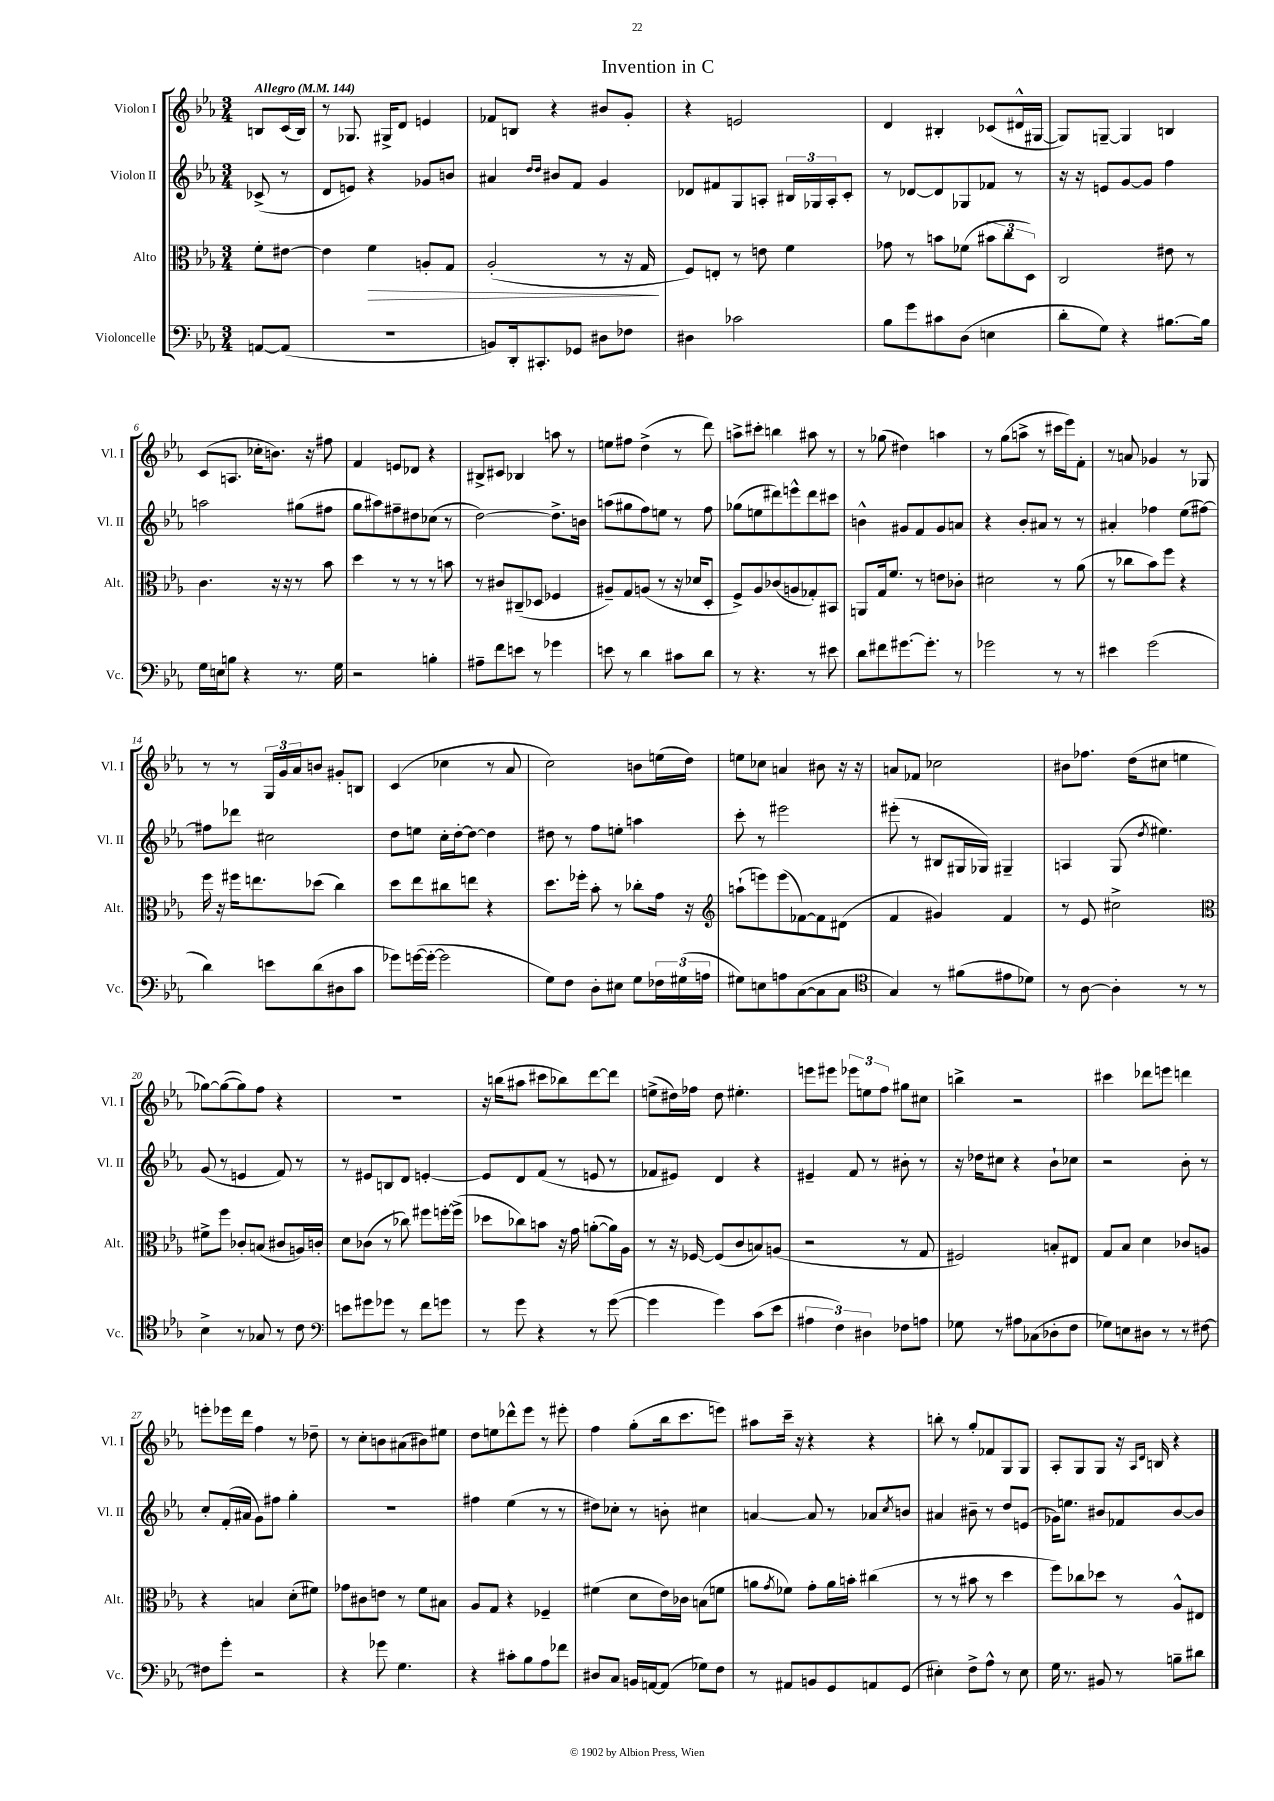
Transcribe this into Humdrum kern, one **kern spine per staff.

**kern	**kern	**dynam	**kern	**kern
*part4	*part3	*part3	*part2	*part1
*staff4	*staff3	*staff3	*staff2	*staff1
*I"Violoncelle	*I"Alto	*	*I"Violon II	*I"Violon I
*I'Vc.	*I'Alt.	*	*I'Vl. II	*I'Vl. I
*clefF4	*clefC3	*	*clefG2	*clefG2
*k[b-e-a-]	*k[b-e-a-]	*	*k[b-e-a-]	*k[b-e-a-]
*M3/4	*M3/4	*	*M3/4	*M3/4
*MM144	*MM144	*	*MM144	*MM144
=	=	=	=	=
!	!	!	!	!LO:TX:a:B:t=Allegro
[8AAn/L	8f'\L	.	(8c-X^/	8Bn/L
(8AA/J]	[8e#X\J	.	8r	(16c/L
.	.	.	.	16B/JJ)
=1	=1	=1	=1	=1
2.r	4e#\]	.	8d/L	8r
.	.	.	8en/J)	8.G-X/
!	!	!LO:HP:b	!	!
.	4f\	>	4r	.
.	.	.	.	16G#X^/KL
.	.	.	.	8d/J
.	8An'/L	.	8g-X/L	4en/
.	8G/J	.	8bn/J	.
=2	=2	=2	=2	=2
8BBn/L)	(2A-'/	.	4a#X/	8f-X/L
16DD'/k	.	.	.	8Bn/J
8.CC#X'/	.	.	.	.
.	.	.	16qqdd/LL	.
.	.	.	16qqdd/JJ	.
.	.	.	8b#X/L	4r
8GG-X/J	.	.	8f/J	.
8D#X\L	8r	.	4g/	8b#X/L
8F-X\J	16r	.	.	8g'/J
.	16G/	.	.	.
.	.	]	.	.
=3	=3	=3	=3	=3
4D#X\	8F/L)	.	8d-X/L	4r
.	8En'/J	.	8f#X/	.
2c-X\	8r	.	8G/	2en/
.	8en\	.	8An'/J	.
.	4f\	.	24B#X/LL	.
.	.	.	24G-X/	.
.	.	.	24A'/J	.
.	.	.	8c'/J	.
=4	=4	=4	=4	=4
8B-\L	8g-X\	.	8r	4d/
8g\	8r	.	[8d-X/L	.
8c#X\	8bn\L	.	8d-/]	4B#X'/
(8D\J	(8f-X\J	.	8G-X/	.
4En\	12b#X\L	.	8f-X/J	(8c-X/L
.	12cc\	.	.	.
.	.	.	8r	16d#X^^/L
.	12D\J)	.	.	.
.	.	.	.	[16G#X/JJ
=5	=5	=5	=5	=5
8d'\L	2C/	.	16r	8G#/L])
.	.	.	16r	.
8G\J)	.	.	8en/L	[8Gn~/J
4r	.	.	[8g/	4G/]
.	.	.	8g/J]	.
[8.B#X\L	8e#X\	.	4ff\	4Bn/
.	8r	.	.	.
16B#\Jk]	.	.	.	.
!!LO:LB:g=z
=6	=6	=6	=6	=6
16G\LL	4.c\	.	2aan\	(8c/L
16En\J	.	.	.	.
8Bn\J	.	.	.	8.An/J
4r	.	.	.	.
.	.	.	.	16cc-X'\KL
.	16r	.	.	8.bn\J)
.	16r	.	.	.
8.r	8r	.	(8gg#X\L	.
.	.	.	.	16r
.	8b-\	.	8ff#X\J	8ff#X\
16G\	.	.	.	.
=7	=7	=7	=7	=7
2r	4dd\	.	8gg\L	4f/
.	.	.	8aa#X\)	.
.	8r	.	8ff#X~\	8en/L
.	8r	.	8dd#X\	8d-X/J
4Bn'\	8r	.	(8cc-X\J	4r
.	8bn\	.	8r	.
=8	=8	=8	=8	=8
8A#X~\L	8r	.	[2dd\)	8B#X^/L
8f\	8c#X/L	.	.	8c#X/J
8en\J	(8C#X~/	.	.	4B-X/
8r	8D-X/J	.	.	.
4g-X\	4F-X/	.	8.dd^\L]	8aan\
.	.	.	.	8r
.	.	.	16bn\Jk	.
=9	=9	=9	=9	=9
8en\	8A#X~/L)	.	(8aan\L	8een\L
8r	8G/	.	8gg#X\	8ff#X\J
4d\	(8An/J	.	8ff\)	(4dd^\
.	8r	.	8een\J	.
8c#X\L	16r	.	8r	8r
.	16d-X/KL	.	.	.
8d\J	8D'/J	.	8ff\	8ddd\)
=10	=10	=10	=10	=10
8r	8F^/L)	.	(8gg-X\L	8aan^\L
4.r	8A-/	.	8een\	8ccc#X'\J
.	(8c-X/	.	8ddd#X\)	4bbn\
.	8An/	.	8eeen^^\	.
8r	8G-X'/)	.	8ddd#\	8aa#X\
8e#X\	8BB#X/J	.	8ccc#X\J	8r
=11	=11	=11	=11	=11
8d\L	8AAn/L	.	4bn^^\	8r
8f#X\	16G/k	.	.	(8gg-X\
.	8.f/J	.	.	.
[8.g#X\	.	.	8g#X/L	4dd#X\)
.	8r	.	8f/	.
8.g#'\J]	.	.	.	.
.	8en\L	.	8g#/	4aan\
8r	8c-X'\J	.	8an/J	.
=12	=12	=12	=12	=12
2g-X\	2d#X\	.	4r	8r
.	.	.	.	(8gg\L
.	.	.	8b-'/L	8aan^\J
.	.	.	8a#X/J	8r
8r	8r	.	8r	16ccc#X\LL
.	.	.	.	16eee-\J)
8r	(8a-\	.	8r	8f'\J
=13	=13	=13	=13	=13
4e#X\	8r	.	4a#X'/	8r
.	8cc-X\L	.	.	8an/
(2g\	8b-\)	.	4ff-X\	4g-X/
.	8ff\J	.	.	.
.	4r	.	(8ee-\L	8r
.	.	.	[8ff#X\J)	8G-X/
!!LO:LB:g=z
=14	=14	=14	=14	=14
4d\)	16ff\	.	8ff#X\L]	8r
.	16r	.	.	.
.	16ff#X\KL	.	8ddd-X\J	8r
.	8.een\	.	.	.
8en\L	.	.	2cc#X\	24G/LL
.	.	.	.	24g/
.	.	.	.	24a-/J
(8d\	(8dd-X\J	.	.	8bn/J
8D#X\	4cc\)	.	.	8g#X'/L
8c\J	.	.	.	8Bn/J
=15	=15	=15	=15	=15
8g-X\L)	8dd\L	.	8dd\L	(4c/
([16gn\L	8ee-\	.	8een\J	.
16g'\JJ_	.	.	.	.
2g\]	8cc#X\	.	16cc'\LL	4cc-X\
.	.	.	[16dd'\J	.
.	8een\J	.	8dd\J_	.
.	4r	.	4dd\]	8r
.	.	.	.	8a-/
=16	=16	=16	=16	=16
8G\L)	8.dd\L	.	8dd#X\	2cc\)
8F\J	.	.	8r	.
.	16ff-X'\Jk	.	.	.
8D'\L	8b-'\	.	8ff\L	.
8E#X\J	8r	.	8een'\J	.
8G\L	8cc-X'\L	.	4aan\	8bn\L
24F-X\L	16g\Jk	.	.	(16een\L
(24G#X\	.	.	.	.
.	16r	.	.	16dd\JJ)
24An\JJ	.	.	.	.
=17	=17	=17	=17	=17
*	*clefG2	*	*	*
8G#X\L)	(8aan`\L	.	8ccc'\	8een\L
8En\	8eeen\)	.	8r	8cc-X\J
8An\	(8eee\	.	2eee#X\	4an/
([8C\	[8f-X\)	.	.	.
8C\]	8f-\]	.	.	8b#X\
8C\J	(8d#X\J	.	.	16r
.	.	.	.	16r
=18	=18	=18	=18	=18
*clefC4	*	*	*	*
4G/)	4f/	.	(8eee#X'\	8an/L
.	.	.	8r	8f-X/J
8r	4g#X/)	.	8B#X/L	2cc-X\
(8f#X\L	.	.	16G#X/L	.
.	.	.	16G-X/JJ)	.
8e#X\	4f/	.	4G#X~/	.
8d-X\J)	.	.	.	.
=19	=19	=19	=19	=19
8r	8r	.	4An/	8b#X\L
[8A-\	8e-/	.	.	8.ff-X\J
4A-'\]	2cc#X^\	.	(8G/	.
.	.	.	.	(16dd\KL
.	.	.	8qdd/	.
.	.	.	4.ee#X\)	8cc#X\J
8r	.	.	.	4een\
8r	.	.	.	.
!!LO:LB:g=z
=20	=20	=20	=20	=20
*	*clefC3	*	*	*
4B-^\	8f#X^\L	.	(8g/	[8gg-X\L)
.	8ff\J	.	8r	(8gg-\_
8r	8c-X'/L	.	4en/	8gg-\])
8G-X/	(8Bn/J	.	.	8ff\J
8r	8c#X/L	.	8f/)	4r
8c\	16An/L)	.	8r	.
.	16cn'/JJ	.	.	.
=21	=21	=21	=21	=21
*clefF4	*	*	*	*
8en\L	8d\L	.	8r	2.r
8g#X\	(8c-X\J	.	8e#X/L	.
8g-X\J	8r	.	8Bn/	.
8r	8cc-X\)	.	8d/J	.
8f\L	8ff#X\L	.	[4en'/	.
8gn\J	[16ffn'\L	.	.	.
.	(16ff^\JJ]	.	.	.
=22	=22	=22	=22	=22
8r	8dd-X\L	.	8e/L]	16r
.	.	.	.	(16bbn\KL
8g\	8cc-X\)	.	8d/	8aa#X\J
4r	8bn\J	.	(8f/J	8ccc#X\L
.	16r	.	8r	8bb-X\)
.	16g\	.	.	.
8r	([8an'\L	.	8en/	[8ddd\
([8g\	16a\L])	.	8r	8ddd\J]
.	16A-\JJ	.	.	.
=23	=23	=23	=23	=23
4g\]	8r	.	8f-X/L	(8een^\L
.	16r	.	8e#X/J)	16dd#X\L)
.	[16F-X/	.	.	16ff-X\JJ
4g\)	(8F-/L]	.	4d/	8dd#\
.	8c/	.	.	4.ee#X'\
(8c\L	8Bn/)	.	4r	.
8e-\J	(8An/J	.	.	.
=24	=24	=24	=24	=24
6A#X\	2r	.	4e#X~/	8eeen\L
.	.	.	.	8eee#X\J
6F\)	.	.	.	.
.	.	.	8f/	12eee-X\L
6D#X\	.	.	.	12een\
.	.	.	8r	.
.	.	.	.	12ff\J
8F-X\L	8r	.	8b#X'\	8gg#X\L
8An\J	8G/	.	8r	8cc#X\J
=25	=25	=25	=25	=25
8G-X\	2F#X/)	.	16r	4bbn^\
.	.	.	16dd-X\KL	.
8r	.	.	8cc#X\J	.
8A#X\L	.	.	4r	2r
(8C-X\	.	.	.	.
8D-X'\	8Bn'/L	.	8b-`\L	.
8F\J	8E#X/J	.	8cc-X\J	.
=26	=26	=26	=26	=26
8G-X\L)	8G/L	.	2r	4ccc#X\
8En\	8B-/J	.	.	.
8D#X\J	4d\	.	.	8ddd-X\L
8r	.	.	.	8eeen\J
8r	8c-X/L	.	8b-'\	4dddn\
[8F#X\	8An/J	.	8r	.
!!LO:LB:g=z
=27	=27	=27	=27	=27
8F#X\L]	4r	.	8cc'/L	8eeen'\L
8g'\J	.	.	(16f'/L	16eee-X\L
.	.	.	16a#X/JJ	16ddd\JJ
2r	4Bn/	.	8g\L)	4ff\
.	.	.	8ff#X\J	.
.	(8d'\L	.	4gg'\	8r
.	8f#X\J)	.	.	8dd-X~\
=28	=28	=28	=28	=28
4r	8g-X\L	.	2.r	8r
.	8c#X\	.	.	8cc'\L
8g-X\	8en\J	.	.	8bn\
4.G\	8r	.	.	(8a#X\
.	8f\L	.	.	8b#X\)
.	8B#X\J	.	.	8ee#X\J
=29	=29	=29	=29	=29
4r	8A-/L	.	4ff#X\	8dd\L
.	8G/J	.	.	8een\
8c#X'\L	4r	.	(4ee-\	8ddd-X^^\
8B-\	.	.	.	8eee-\J
8A-\	4F-X~/	.	8r	8r
8f-X\J	.	.	8r	8eee#X'\
=30	=30	=30	=30	=30
8D#X/L	(4f#X\	.	8dd#X\L)	4ff\
8C/J	.	.	8cc-X'\J	.
16BBn/LL	8d\L	.	8r	(8gg'\L
[16AAn/J	.	.	.	.
(8AA/J]	16e-\L)	.	8bn'\	16bb-\k
.	16c-X\JJ	.	.	8.ccc\
8G-X\L)	(8Bn\L	.	4cc#X\	.
8F\J	8fn\J	.	.	8eeen\J)
=31	=31	=31	=31	=31
8r	8an\L	.	[4an/	8aa#X\L
.	8qg/	.	.	.
8AA#X/L	8f-X\J)	.	.	16ccc~\Jk
.	.	.	.	16r
8BBn/	8g'\L	.	8a/]	4r
8GG/	16a\L	.	8r	.
.	16bn'\JJ	.	.	.
8AAn/	(4cc#X\	.	8a-X/L	4r
.	.	.	8qcc/	.
(8GG/J	.	.	8bn/J	.
=32	=32	=32	=32	=32
4E#X'\)	8r	.	4a#X/	8bbn'\
.	8r	.	.	8r
8F^\L	8b#X\	.	8b#X~\	8gg'/L
8A-^^\J	8r	.	8r	8f-X/
8r	4dd\	.	8dd/L	8G/
8E#\	.	.	(8en/J	8G/J
=33	=33	=33	=33	=33
16G\	8ff\L)	.	16g-X\KL)	8A-'/L
8.r	.	.	8.een\J	.
.	8cc-X\	.	.	8G/
8BB#X/	8dd-X\J	.	8b#X/L	8G/J
8r	8r	.	8f-X/	16r
.	.	.	.	16qqA-/LL
.	.	.	.	16qqd/JJ
.	.	.	.	16Bn/
8Bn~\L	8A-^^/L	.	[8b#/	4r
8d#X\J	8E#X/J	.	8b#/J]	.
==	==	==	==	==
*-	*-	*-	*-	*-
